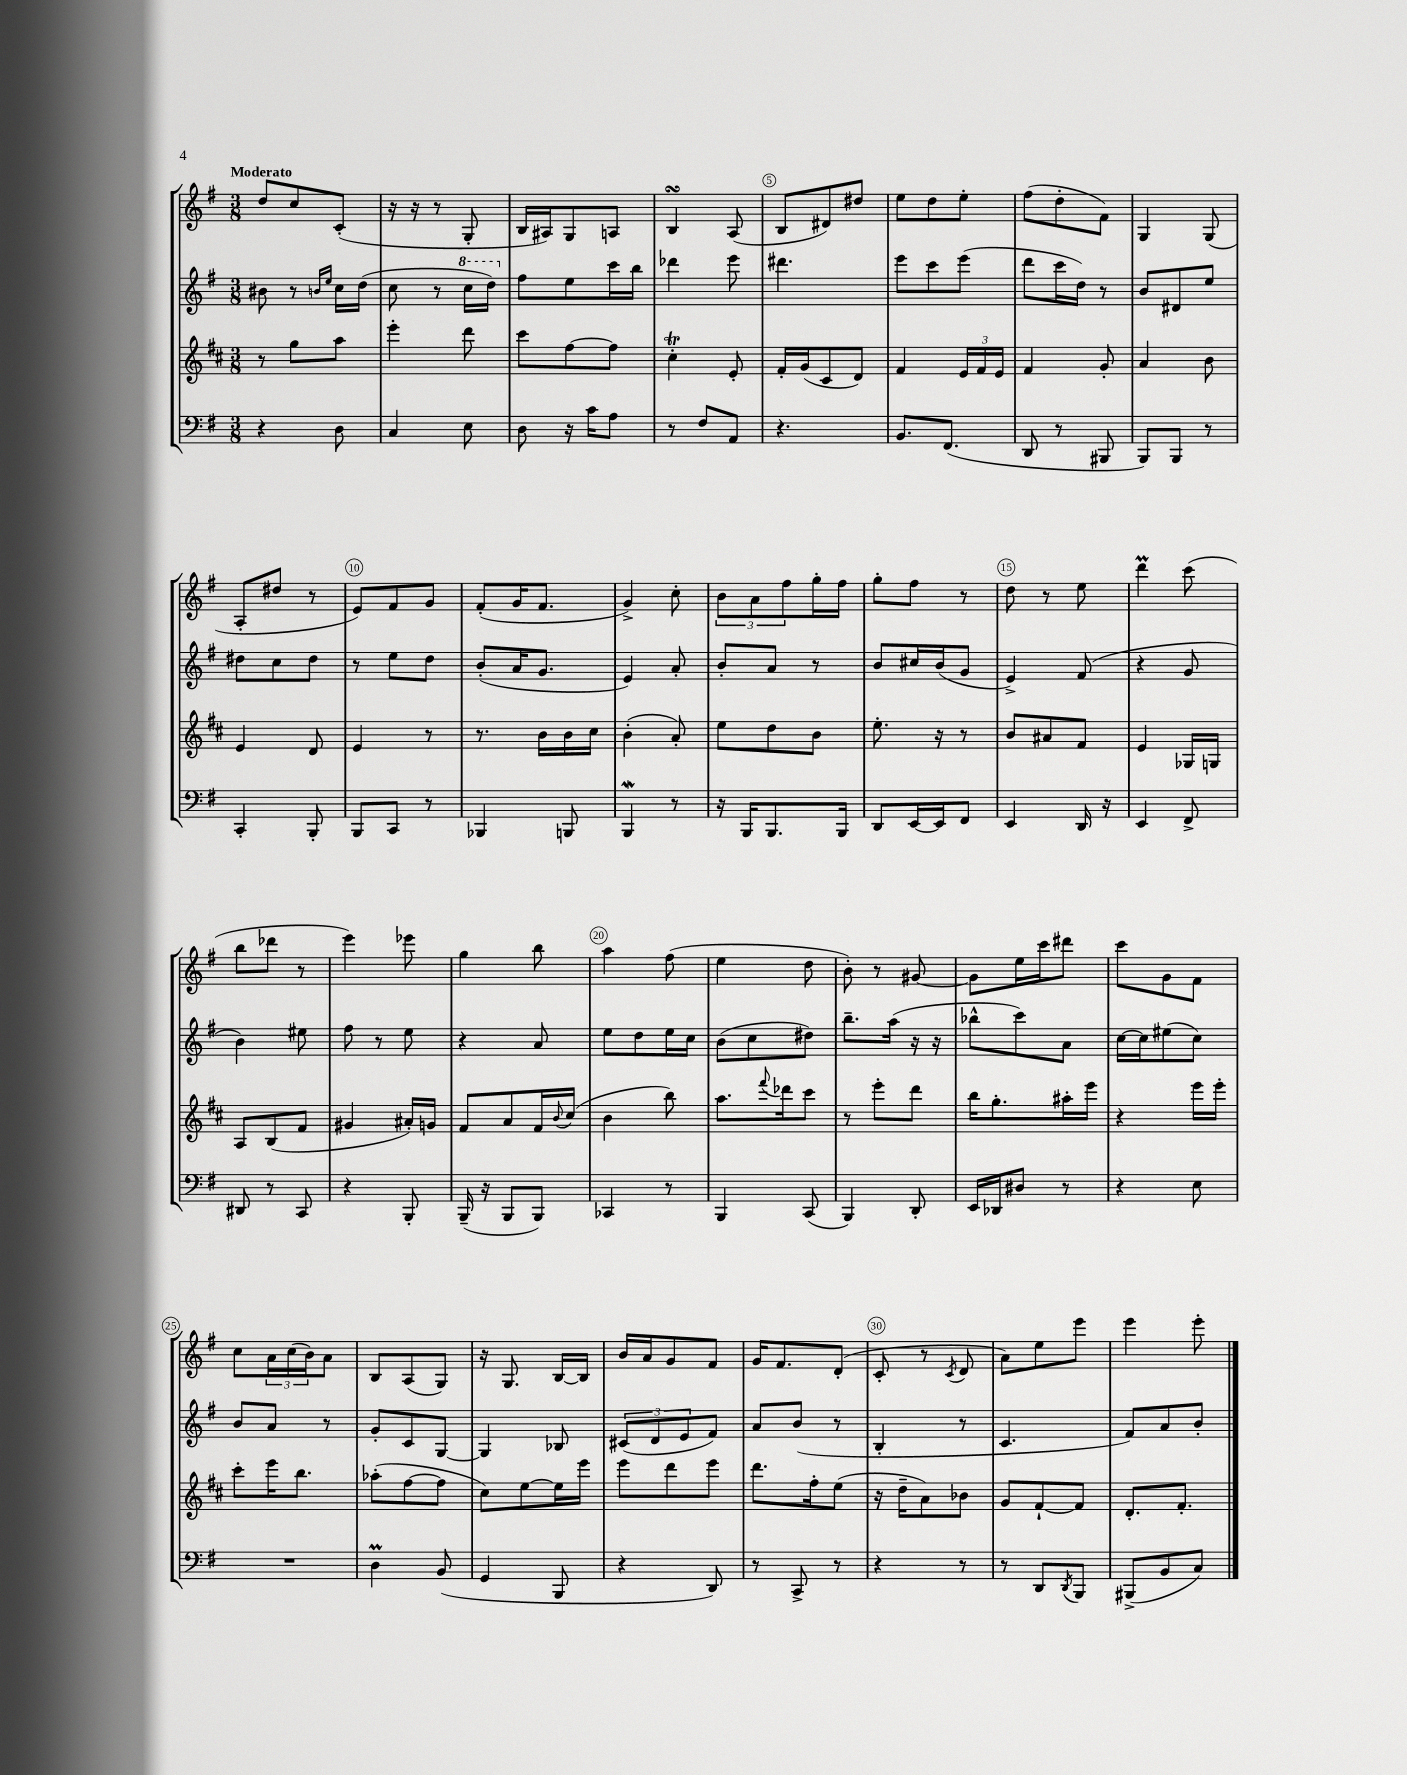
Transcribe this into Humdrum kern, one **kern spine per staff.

**kern	**kern	**kern	**kern
*part4	*part3	*part2	*part1
*staff4	*staff3	*staff2	*staff1
*clefF4	*clefG2	*clefG2	*clefG2
*k[f#]	*k[f#c#]	*k[f#]	*k[f#]
*M3/8	*M3/8	*M3/8	*M3/8
=1	=1	=1	=1
!	!	!	!LO:TX:a:B:t=Moderato
4r	8r	8b#X\	8dd/L
.	8gg\L	8r	8cc/
.	.	16qqbn/LL	.
.	.	16qqee/JJ	.
8D\	8aa\J	16cc\LL	(8c'/J
.	.	(16dd\JJ	.
=2	=2	=2	=2
4C/	4eee'\	8cc\	16r
.	.	.	16r
.	.	8r	8r
*	*	*8va	*
8E\	8ddd\	16ccc\LL	8G'/
.	.	16ddd\JJ)	.
=3	=3	=3	=3
*	*	*X8va	*
8D\	8ccc#\L	8ff#\L	16B/LL
.	.	.	16A#X/J)
16r	[8ff#\	8ee\	8G/
16c\KL	.	.	.
8A\J	8ff#\J]	16ccc\L	8An/J
.	.	16bb\JJ	.
=4	=4	=4	=4
8r	4cc#t'\	4ddd-X\	4BsSsS/
8F#/L	.	.	.
8AA/J	8e'/	8eee\	(8A/
=5	=5	=5	=5
4.r	16f#'/LL	4.ddd#X\	8B/L
.	(16g/J	.	.
.	8c#/	.	8d#X/)
.	8d/J)	.	8dd#X/J
=6	=6	=6	=6
8.BB/L	4f#/	8eee\L	8ee\L
.	.	8ccc\	8dd\
(8.FF#/J	.	.	.
.	24e/LL	(8eee\J	8ee'\J
.	24f#/	.	.
.	24e/JJ	.	.
=7	=7	=7	=7
8DD/	4f#/	8ddd\L	(8ff#\L
8r	.	16ccc\L	8dd'\
.	.	16dd\JJ)	.
8BBB#X/	8g'/	8r	8f#\J)
=8	=8	=8	=8
8BBB/L)	4a/	8b/L	4G/
8BBB/J	.	8d#X/	.
8r	8b\	8ee/J	(8G/
!!LO:LB:g=z
=9	=9	=9	=9
4CC'/	4e/	8dd#X\L	8A'/L
.	.	8cc\	8dd#X/J
8BBB'/	8d/	8dd#\J	8r
=10	=10	=10	=10
8BBB/L	4e/	8r	8e/L)
8CC/J	.	8ee\L	8f#/
8r	8r	8dd\J	8g/J
=11	=11	=11	=11
4BBB-X/	8.r	(8b'/L	(8f#'/L
.	.	16a/K	16g/K
.	16b\LL	8.g/J	8.f#/J
8BBBn/	16b\	.	.
.	16cc#\JJ	.	.
=12	=12	=12	=12
4BBBW/	(4b'\	4e/)	4g^/)
8r	8a'/)	8a'/	8cc'\
=13	=13	=13	=13
16r	8ee\L	8b'/L	12b\L
16BBB/KL	.	.	.
.	.	.	12a\
8.BBB/	8dd\	8a/J	.
.	.	.	12ff#\
.	8b\J	8r	16gg'\L
16BBB/Jk	.	.	16ff#\JJ
=14	=14	=14	=14
8DD/L	8.ee'\	8b/L	8gg'\L
[16EE/L	.	16cc#X/L	8ff#\J
16EE/J]	16r	(16b/J	.
8FF#/J	8r	8g/J	8r
=15	=15	=15	=15
4EE/	8b/L	4e^/)	8dd\
.	8a#X/	.	8r
16DD/	8f#/J	(8f#/	8ee\
16r	.	.	.
=16	=16	=16	=16
4EE/	4e/	4r	4dddM\
8FF#^/	16G-X/LL	8g/	(8ccc\
.	16Gn/JJ	.	.
!!LO:LB:g=z
=17	=17	=17	=17
8DD#X/	8A/L	4b\)	8bb\L
8r	(8B/	.	8ddd-X\J
8CC/	8f#/J	8ee#X\	8r
=18	=18	=18	=18
4r	4g#X/	8ff#\	4eee\)
.	.	8r	.
8BBB'/	16a#X'/LL)	8ee\	8eee-X\
.	16gn/JJ	.	.
=19	=19	=19	=19
(16BBB~/	8f#/L	4r	4gg\
16r	.	.	.
8BBB/L	8a/	.	.
8BBB/J)	16f#/L	8a/	8bb\
.	8qqb/	.	.
.	(16cc#/JJ	.	.
=20	=20	=20	=20
4CC-X/	4b\	8ee\L	4aa\
.	.	8dd\	.
8r	8bb\)	16ee\L	(8ff#\
.	.	16cc\JJ	.
=21	=21	=21	=21
4BBB/	8.aa\L	(8b\L	4ee\
.	.	8cc\	.
.	8qqfff#/	.	.
.	16ddd-X\k	.	.
(8CC/	8ccc#\J	8dd#X\J)	8dd\
=22	=22	=22	=22
4BBB/)	8r	8.bb~\L	8b'\)
.	8eee'\L	.	8r
.	.	(16aa\Jk	.
8DD'/	8ddd\J	16r	[8g#X/
.	.	16r	.
=23	=23	=23	=23
16EE/LL	16bb\KL	8bb-X^^\L	8g#\L]
16DD-X/J	8.gg'\	.	.
8D#X/J	.	8ccc\)	16ee\L
.	.	.	16ccc\J
8r	16aa#X'\L	8a\J	8ddd#X\J
.	16eee\JJ	.	.
=24	=24	=24	=24
4r	4r	[16cc\LL	8ccc\L
.	.	16cc\J]	.
.	.	(8ee#X\	8g\
8E\	16eee\LL	8cc\J)	8f#\J
.	16eee'\JJ	.	.
!!LO:LB:g=z
=25	=25	=25	=25
4.r	8ccc#'\L	8b/L	8cc\L
.	16eee\K	8a/J	24a\L
.	.	.	(24cc\
.	8.bb\J	.	.
.	.	.	24b\J)
.	.	8r	8a\J
=26	=26	=26	=26
4DM\	(8aa-X'\L	8g'/L	8B/L
.	[8ff#\	8c/	(8A/
(8BB/	8ff#\J]	[8G/J	8G/J)
=27	=27	=27	=27
4GG/	8cc#\L)	4G/]	16r
.	.	.	8.G/
.	[8ee\	.	.
8BBB/	16ee\L]	8B-X/	[16B/LL
.	16eee\JJ	.	16B/JJ]
=28	=28	=28	=28
4r	8eee\L	(12c#X/L	16b/LL
.	.	.	16a/J
.	.	12d/	.
.	8ddd\	.	8g/
.	.	12e/	.
8DD/)	8eee\J	8f#/J)	8f#/J
=29	=29	=29	=29
8r	8.ddd\L	8a/L	16g/KL
.	.	.	8.f#/
8CC^/	.	(8b/J	.
.	16ff#'\k	.	.
8r	(8ee\J	8r	(8d'/J
=30	=30	=30	=30
4r	16r	4B'/	8c'/
.	16dd~\KL	.	.
.	8a\)	.	8r
.	.	.	8qc/
8r	8b-X\J	8r	8d/
=31	=31	=31	=31
8r	8g/L	4.c/	8a\L)
8DD/L	[8f#`/	.	8ee\
8qDD/	.	.	.
8BBB/J	8f#/J]	.	8eee\J
=32	=32	=32	=32
(8BBB#X^/L	8.d'/L	8f#/L)	4eee\
8BB/	.	8a/	.
.	8.f#'/J	.	.
8C/J)	.	8b'/J	8eee'\
==	==	==	==
*-	*-	*-	*-
